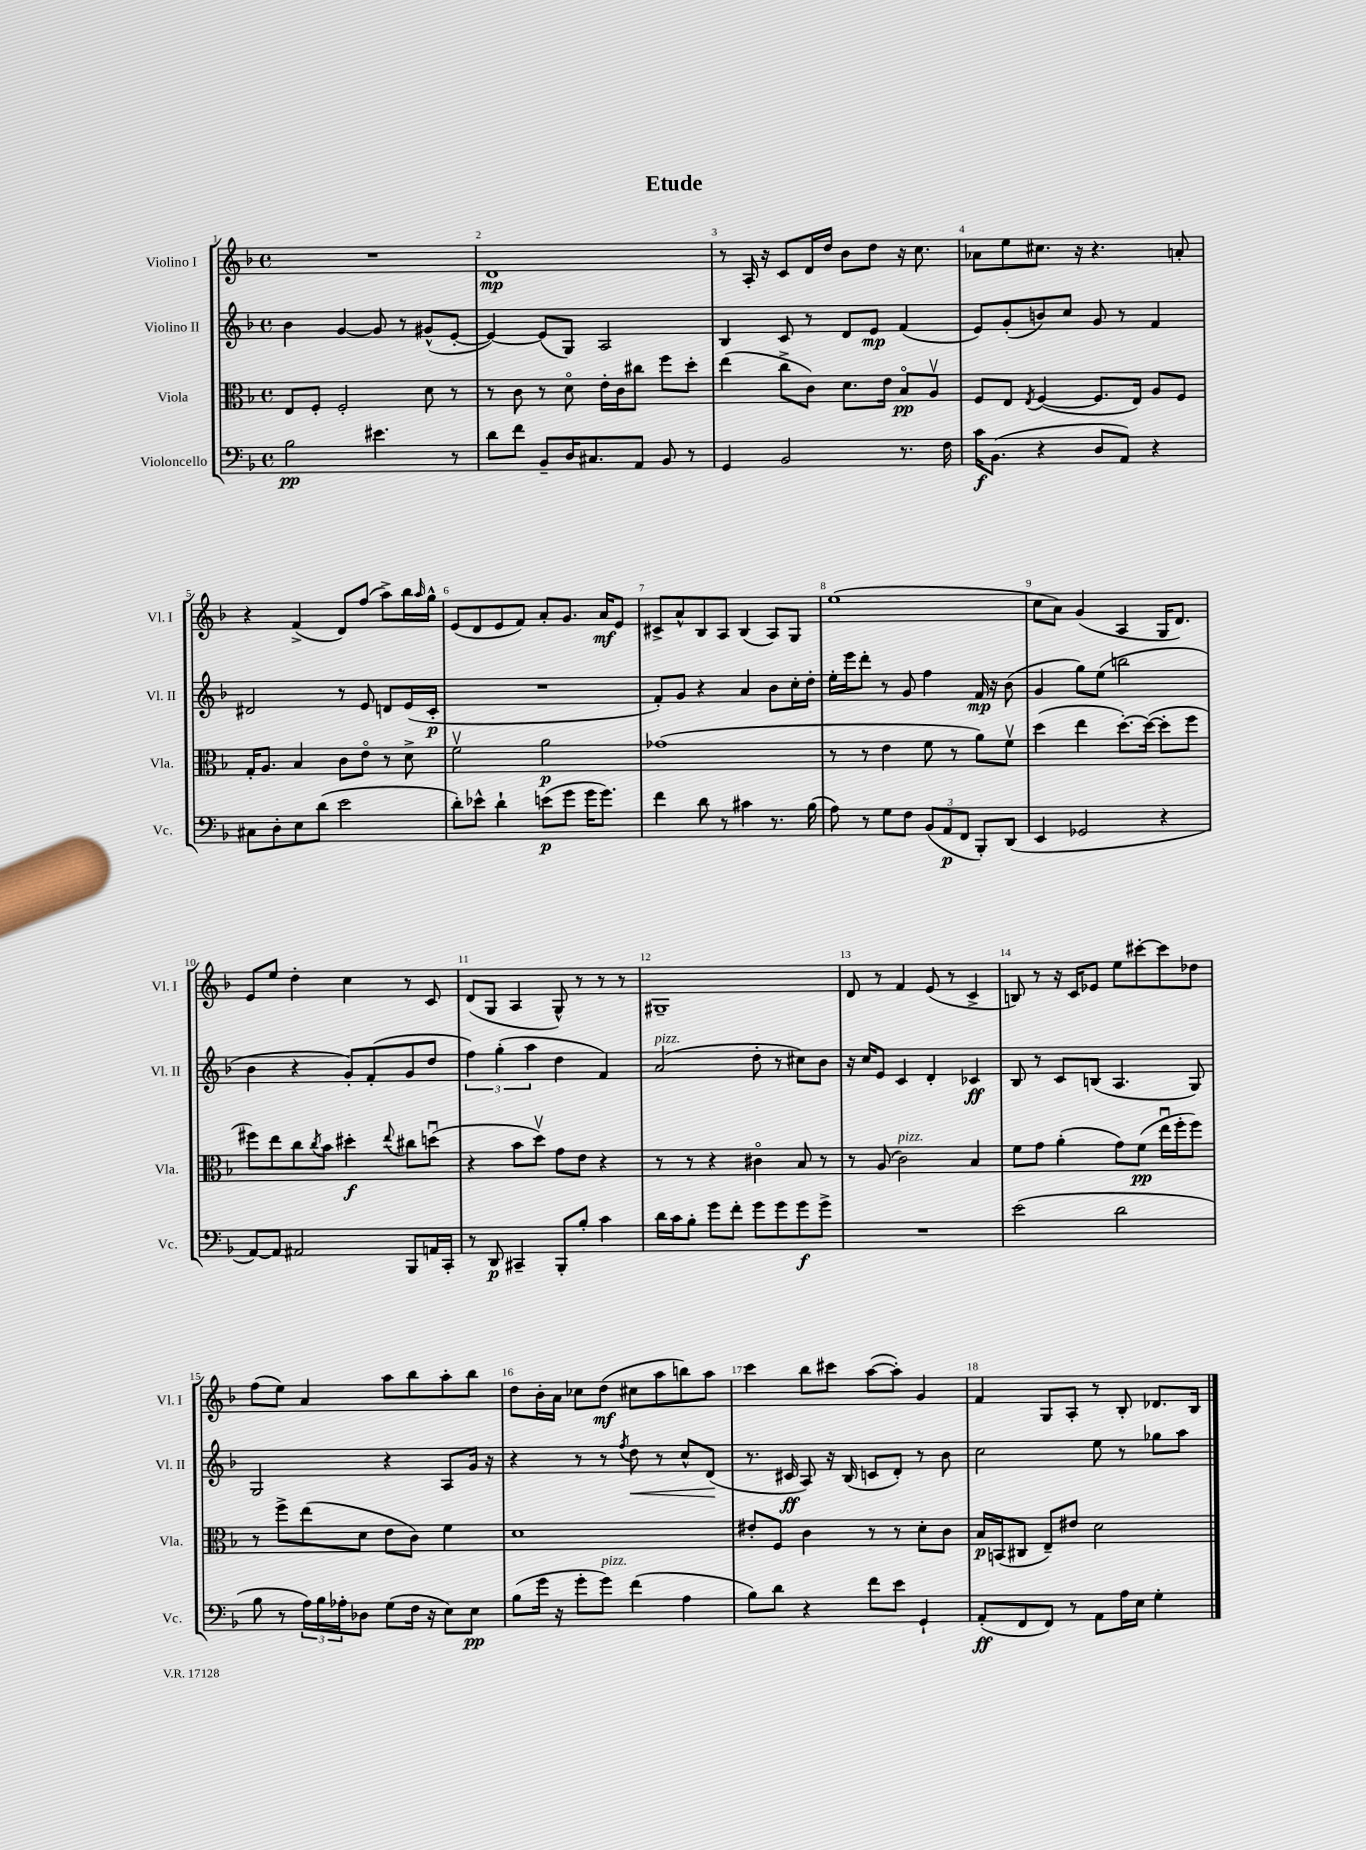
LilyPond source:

\header { title = "Etude" }
<<
\new StaffGroup <<
\new Staff = "s0" \with { instrumentName = "Violino I" shortInstrumentName = "Vl. I" } {
    \clef treble \key f \major \defaultTimeSignature \time 4/4
    R1 |
    d'1\mp |
    r8 a16-. r16 c'8 d'16 d''16 bes'8 d''8 r16 c''8. |
    aes'8 e''8 cis''8. r16 r4. a'8-. |
    r4 f'4->( d'8) f''8( a''8->) bes''16 \grace { a''16 } g''16-^ |
    e'8( d'8 e'8 f'8) a'8-. g'8. a'16\mf e'8 |
    cis'8-> a'8-^ bes8 a8 bes4( a8) g8 |
    e''1( |
    c''8 a'8) g'4( a4 g16 d'8.) |
    e'8 e''8 d''4-. c''4 r8 c'8 |
    d'8( g8 a4 g8-^) r8 r8 r8 |
    gis1-- |
    d'8 r8 f'4 e'8( r8 c'4-> |
    b8) r8 r16 c'16 ees'8 e''8 cis'''8~-. cis'''8 des''8 |
    f''8( e''8) a'4 a''8 bes''8 a''8-. bes''8 |
    d''8 bes'16-. a'16 ces''8 d''8\mf( cis''8 a''8 b''8) a''8 |
    c'''4 bes''8 cis'''8 a''8~( a''8-.) g'4 |
    f'4 g8 a8-. r8 bes8-. des'8. bes16 \bar "|." |
}
\new Staff = "s1" \with { instrumentName = "Violino II" shortInstrumentName = "Vl. II" } {
    \clef treble \key f \major \defaultTimeSignature \time 4/4
    bes'4 g'4~ g'8 r8 gis'8-^( e'8~-. |
    e'4~) e'8( g8) a2 |
    bes4 c'8 r8 d'8 e'8\mp f'4( |
    e'8) g'8-.( b'8) c''8 g'8 r8 f'4 |
    dis'2 r8 e'8 d'8 e'16( c'16-.\p |
    R1 |
    f'8-.) g'8 r4 a'4 bes'8 c''16-. d''16-. |
    e''16-. e'''16 d'''8-. r8 g'8 f''4 f'16\mp r16 bes'8( |
    g'4 g''8) e''8( b''2 |
    bes'4 r4 g'8-.) f'8-.( g'8 d''8 |
    \tuplet 3/2 { f''4) g''4-.( a''4 } d''4 f'4) |
    a'2^\markup { \italic "pizz." }( d''8-. r8 cis''8) bes'8 |
    r16 c''16 e'8 c'4 d'4-. ces'4\ff |
    bes8 r8 c'8 b8( a4. g8) |
    g2 r4 a8 g'16 r16 |
    r4 r8 r8 \acciaccatura { f''8 } d''8\< r8 c''8-^ d'8\!( |
    r8. cis'16\ff a8) r16 bes16( c'8 d'8-.) r8 bes'8 |
    c''2 e''8 r8 ges''8 a''8 \bar "|." |
}
\new Staff = "s2" \with { instrumentName = "Viola" shortInstrumentName = "Vla." } {
    \clef alto \key f \major \defaultTimeSignature \time 4/4
    e8 f8-. f2-. d'8 r8 |
    r8 c'8 r8 d'8\flageolet e'16-. c'16 cis''8 f''8 d''8-. |
    e''4( c''8-> c'8) d'8. e'16 bes8\flageolet\pp a8\upbow |
    f8 e8 \acciaccatura { e8 } f4~( f8. e16) a8 f8 |
    g16-. a8. bes4 c'8 e'8\flageolet r8 d'8-> |
    f'2\upbow a'2\p |
    ges'1( |
    r8 r8 e'4 f'8 r8 a'8) f'8\upbow |
    d''4( e''4 d''8.~-.) d''16~( d''8-. f''8 |
    fis''8) e''8 c''8 \acciaccatura { c''8 } bes'8 dis''4-.\f \appoggiatura { e''8 } cis''8 d''8\downbow( |
    r4 bes'8 d''8\upbow) g'8 e'8 r4 |
    r8 r8 r4 cis'4\flageolet bes8 r8 |
    r8 a8( c'2^\markup { \italic "pizz." }) bes4 |
    f'8 g'8 a'4-.( g'8) f'8\pp( e''16\downbow f''16-. f''8) |
    r8 f''8-> e''8( d'8 e'8 c'8) f'4 |
    d'1 |
    eis'8-. f8 c'4 r8 r8 d'8-. c'8 |
    bes16\p b,16( cis8 e8--) eis'8 d'2 \bar "|." |
}
\new Staff = "s3" \with { instrumentName = "Violoncello" shortInstrumentName = "Vc." } {
    \clef bass \key f \major \defaultTimeSignature \time 4/4
    bes2\pp eis'4. r8 |
    d'8 f'8 bes,8-- d16 cis8. a,8 bes,8 r8 |
    g,4 bes,2 r8. f16 |
    c'16\f bes,8.( r4 d8 a,8) r4 |
    cis8 d8-. e8 d'8( e'2 |
    d'8-.) ees'8-^ d'4-! e'8\p( g'8 g'16 g'8.) |
    f'4 d'8 r8 cis'4 r8. bes16( |
    a8) r8 g8 f8 \tuplet 3/2 { bes,8( a,8\p f,8 } bes,,8-.) d,8( |
    e,4 ges,2 r4 |
    a,8~) a,8 ais,2 bes,,8 a,16 c,16-. |
    r8 d,8\p cis,4-- bes,,8-. bes8-. c'4 |
    d'16 c'16 bes8-. g'8 f'8-. g'8 g'8 g'8\f g'8-> |
    R1 |
    e'2( d'2 |
    bes8 r8 \tuplet 3/2 { a16) bes16 aes16-. } des8 g8( f16 r16 e8) e8\pp |
    bes8( g'16 r16 g'8-. g'8^\markup { \italic "pizz." }) f'4( a4 |
    bes8) d'8 r4 f'8 e'8 g,4-! |
    a,8-.\ff( f,8 f,8) r8 a,8 a16 e16 g4-. \bar "|." |
}
>>
>>
\layout { \context { \Score \override BarNumber.break-visibility = ##(#f #t #t) barNumberVisibility = #all-bar-numbers-visible } }
